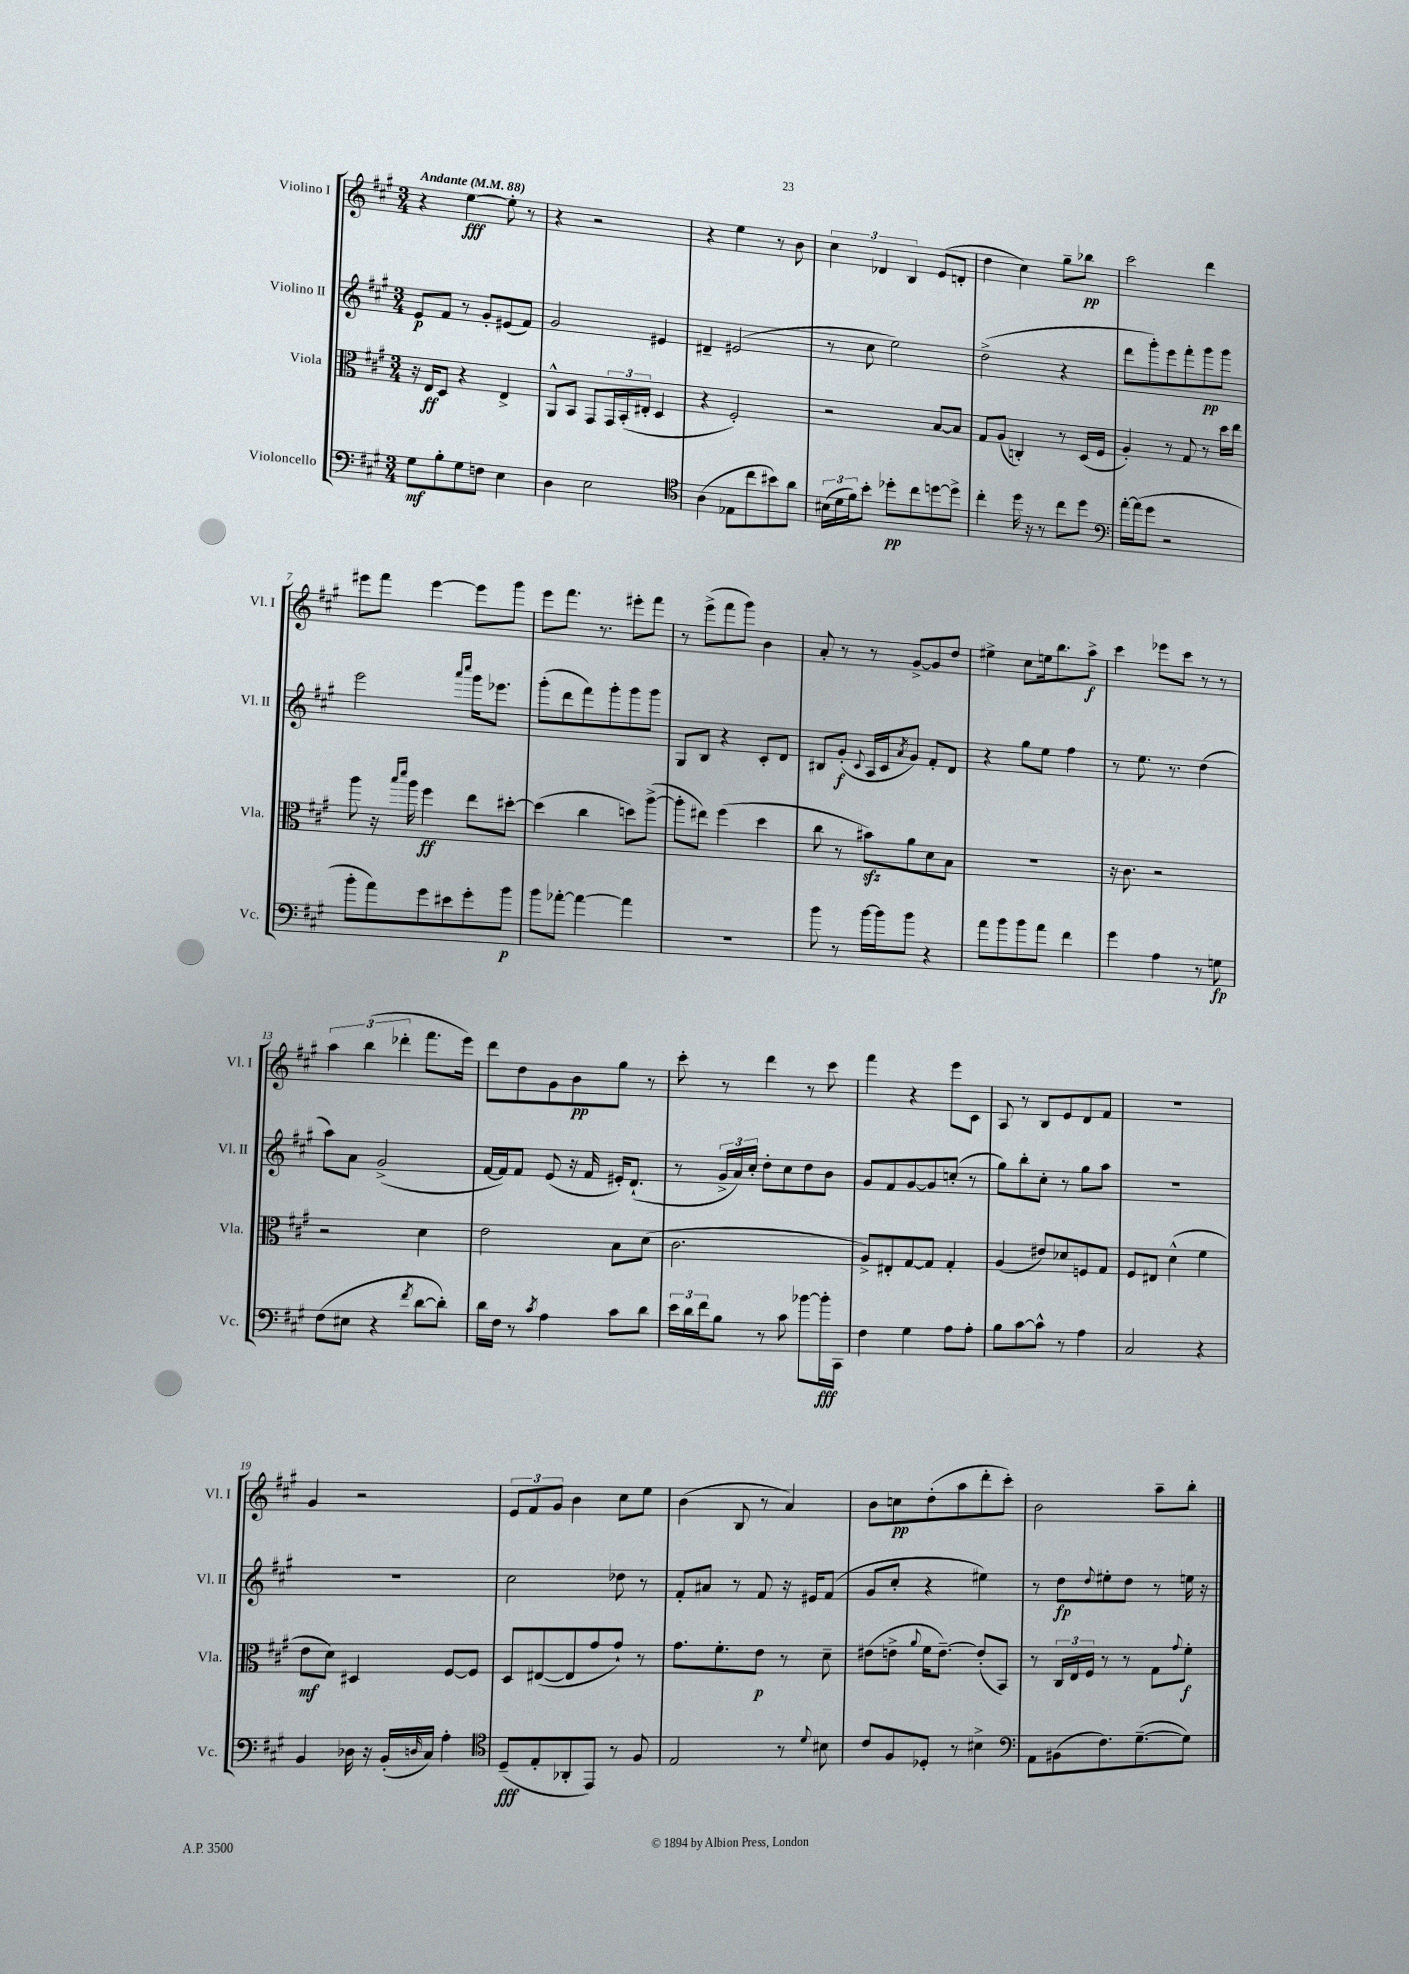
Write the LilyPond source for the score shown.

<<
\new StaffGroup <<
\new Staff = "s0" \with { instrumentName = "Violino I" shortInstrumentName = "Vl. I" } {
    \clef treble \key a \major \numericTimeSignature \time 3/4 \tempo "Andante" 4 = 88
    r4 e''4~\fff e''8-. r8 |
    r4 r2 |
    r4 e''4 r8 b'8 |
    \tuplet 3/2 { cis''4 des'4 b4 } e'8( d'8-. |
    d''4 cis''4) gis''8-- bes''8\pp |
    cis'''2 d'''4 |
    eis'''8 fis'''8 eis'''4~ eis'''8 gis'''8 |
    e'''8 fis'''8. r8. eis'''8-. fis'''8 |
    r8 e'''8->( fis'''8 gis'''8) b'4 |
    a'8-. r8 r8 gis'8~-> gis'8 d''8 |
    eis''4-> cis''8 e''16 b''8. a''8->\f |
    cis'''4 ees'''8 cis'''8 r8 r8 |
    \tuplet 3/2 { a''4 b''4( des'''4-. } fis'''8. e'''16) |
    d'''8 d''8 gis'8 b'8\pp gis''8 r8 |
    cis'''8-. r8 d'''4 r8 cis'''8 |
    fis'''4 r4 e'''8 cis'8 |
    a8 r8 b8 e'8 d'8 fis'8 |
    R2. |
    gis'4 r2 |
    \tuplet 3/2 { e'8 fis'8 gis'8 } b'4 cis''8 e''8 |
    b'4( b8 r8 a'4) |
    b'8 c''8\pp d''8-.( a''8 d'''8-. cis'''8-.) |
    b'2 a''8-- b''8-. \bar "|." |
}
\new Staff = "s1" \with { instrumentName = "Violino II" shortInstrumentName = "Vl. II" } {
    \clef treble \key a \major \numericTimeSignature \time 3/4
    e'8\p fis'8 r8 gis'8-. eis'8( fis'8) |
    gis'2 eis'4 |
    dis'4-- eis'2( |
    r8 cis''8 e''2) |
    d''2->( r4 |
    d'''8 gis'''8-.) e'''8 fis'''8-. gis'''8\pp gis'''8 |
    e'''2 \grace { a'''16 cis''''16 } gis'''16 ees'''8. |
    gis'''8-.( d'''8 fis'''8) gis'''8-. gis'''8 gis'''8 |
    gis8 b8 r4 cis'8-. d'8 |
    bis8 gis'8-.\f( \appoggiatura { cis'8 } a16 cis'16 \acciaccatura { a'8 } gis'8) fis'8-. d'8 |
    r4 gis''8 e''8 fis''4 |
    r8 e''8. r8. d''4( |
    a''8) a'8 gis'2->( |
    fis'16~ fis'16) fis'8 e'8( r16 fis'16 eis'16-.) d'8.-!( |
    r8 \tuplet 3/2 { gis'16-> a'16) cis''16-. } d''8-. cis''8 d''8 b'8 |
    gis'8 fis'8 gis'8~ gis'8 c''8-.( r8 |
    gis''8) b''8-. cis''8-. r8 gis''8 a''8 |
    R2. |
    R2. |
    cis''2 des''8 r8 |
    fis'8-. ais'8 r8 fis'8 r16 eis'16 fis'8( |
    gis'8 cis''8-. r4 eis''4) |
    r8 d''8\fp \appoggiatura { d''8 } eis''8-. d''8 r8 e''16 r16 \bar "|." |
}
\new Staff = "s2" \with { instrumentName = "Viola" shortInstrumentName = "Vla." } {
    \clef alto \key a \major \numericTimeSignature \time 3/4
    r16 e16\ff d8 r4 e4-> |
    a,8-^ b,8 gis,8 \tuplet 3/2 { gis,16 b,16-.( eis16-. } d4 |
    r4 fis2-.) |
    r2 b8~ b8 |
    gis8 a8( c4-.) r8 d16( fis16 |
    a4-.) r8 gis8 r8 d''16 e''16 |
    a''8 r16 \grace { b''16 d'''16 } a''16 fis''4\ff e''8 dis''8~-. |
    dis''4( cis''4 d''8) a''8~->( |
    a''8-. eis''8) fis''4( d''4 |
    cis''8 r8 bis'8\sfz) a'8 d'8 b8 |
    R2. |
    r16 cis'8. r2 |
    r2 d'4 |
    e'2 b8 d'8( |
    cis'2. |
    a8->) eis8-. gis8~ gis8 gis4-. |
    a4( eis'8) des'8 f8 gis8 |
    fis8 eis8 d'4-^( fis'4 |
    e'8\mf d'8) dis4 fis8~ fis8 |
    d8 eis8~( eis8 gis'8 gis'8-!) r8 |
    gis'8. fis'8.-. e'8\p r8 d'8-- |
    eis'8( e'8-> \appoggiatura { a'8 } fis'16 e'8.~--) e'8-.( b,8) |
    r8 \tuplet 3/2 { cis16 e16 fis16 } r8 r8 gis8 \appoggiatura { gis'8 } fis'8-.\f \bar "|." |
}
\new Staff = "s3" \with { instrumentName = "Violoncello" shortInstrumentName = "Vc." } {
    \clef bass \key a \major \numericTimeSignature \time 3/4
    gis8\mf b8-. gis8 f8 e4 |
    d4 e2 |
    \clef tenor a4( ees8 cis''8 bis'8) a'8 |
    \tuplet 3/2 { bis16( d'16 fis'16) } b'8-. des''8-.\pp cis''8 d''8~ d''8-> |
    cis''4-. d''16 r16 r8 cis''8 d''8 |
    \clef bass a'16~-. a'16( gis'8 r2 |
    b'8-. a'8) gis'8 eis'8 gis'8-. b'8\p |
    b'8 aes'8~-. aes'4~ aes'4 |
    R2. |
    b'8 r8 b'16~ b'16 b'8 r4 |
    a'8 b'8 b'8 a'8 fis'4 |
    gis'4 a4 r8 g8\fp |
    fis8( eis8 r4 \acciaccatura { fis'8 } d'8~ d'8-.) |
    d'16 fis16 r8 \acciaccatura { cis'8 } a4 cis'8 d'8 |
    \tuplet 3/2 { e'16 d'16 fis'16 } b8 r8 cis'8 bes'8~ bes'16-.\fff cis,16 |
    fis4 gis4 a8 a8-. |
    b8 cis'8~ cis'8-^ r8 a4 |
    cis2 r4 |
    b,4 des16 r16 b,16-.( \grace { d16 } cis16) a4-. |
    \clef tenor d8--\fff( e8-. aes,8-. e,8) r8 fis8 |
    e2 r8 \appoggiatura { d'8 } bis8 |
    cis'8 fis8 des8-. r8 bis4-> |
    \clef bass a,8 bis,8( fis8.) gis8.~--( gis8) \bar "|." |
}
>>
>>
